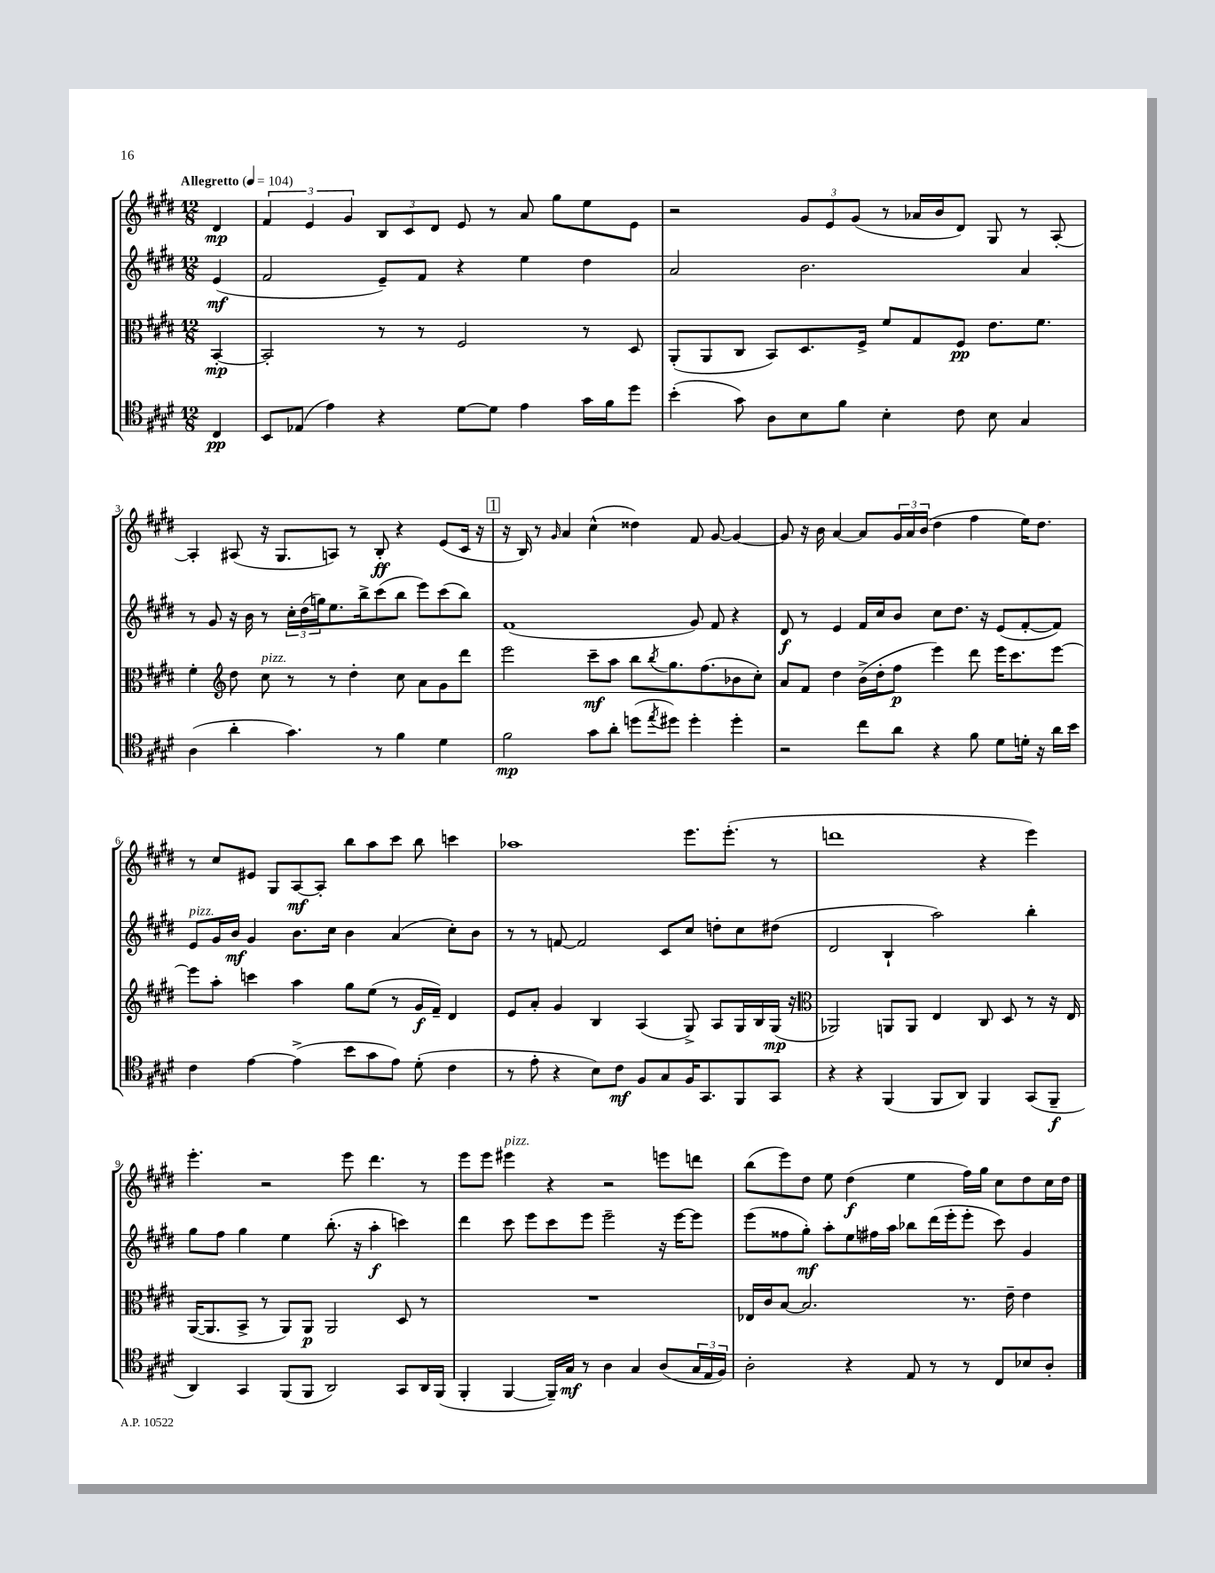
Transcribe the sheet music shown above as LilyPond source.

<<
\new StaffGroup <<
\new Staff = "s0" {
    \clef treble \key e \major \numericTimeSignature \time 12/8 \partial 4 \tempo "Allegretto" 4 = 104
    dis'4\mp |
    \tuplet 3/2 { fis'4 e'4 gis'4 } \tuplet 3/2 { b8 cis'8 dis'8 } e'8 r8 a'8 gis''8 e''8 e'8 |
    r2 \tuplet 3/2 { gis'8 e'8 gis'8( } r8 aes'16 b'16 dis'8) gis8 r8 a8~-. |
    a4-. ais8( r16 gis8. a8) r8 b8-.\ff r4 e'8( cis'16 r16 |
    \mark \markup { \box "1" } r16 b16) r8 \grace { gis'16 } a'4 cis''4-^( disis''4) fis'8 gis'8~ gis'4~ |
    gis'8 r16 b'16 a'4~ a'8 \tuplet 3/2 { gis'16 a'16 b'16( } dis''4 fis''4 e''16) dis''8. |
    r8 cis''8 eis'8 gis8 a8~\mf a8-. b''8 a''8 cis'''8 b''8 c'''4 |
    aes''1 e'''8. e'''8.-.( r8 |
    d'''1 r4 e'''4) |
    e'''4.-. r2 e'''8 dis'''4. r8 |
    e'''8 e'''8 eis'''4^\markup { \italic "pizz." } r4 r2 e'''8 d'''8 |
    b''8( e'''8) dis''8 e''8 dis''4\f( e''4 fis''16) gis''16 cis''8 dis''8 cis''16 dis''16 \bar "|." |
}
\new Staff = "s1" {
    \clef treble \key e \major \numericTimeSignature \time 12/8 \partial 4
    e'4\mf( |
    fis'2 e'8--) fis'8 r4 e''4 dis''4 |
    a'2 b'2. a'4 |
    r8 gis'8 r16 b'16 r8 \tuplet 3/2 { cis''16-. dis''16( g''16) } e''8. b''16-> cis'''8( b''8 e'''8) cis'''8( b''8) |
    \mark \markup { \box "1" } fis'1( gis'8) fis'8 r4 |
    dis'8\f r8 e'4 fis'16 cis''16 b'8 cis''8 dis''8. r16 e'8( fis'8~-. fis'8) |
    e'8^\markup { \italic "pizz." } gis'16 b'16\mf gis'4 b'8. cis''16 b'4 a'4( cis''8-.) b'8 |
    r8 r8 f'8~ f'2 cis'8 cis''8 d''8-. cis''8 dis''8( |
    dis'2 b4-! a''2) b''4-. |
    gis''8 fis''8 gis''4 e''4 b''8.-.( r16 a''4-.\f c'''4) |
    dis'''4 cis'''8 e'''8 cis'''8 e'''8 e'''2-- r16 e'''16~ e'''8 |
    e'''8( fisis''8 gis''8-.\mf) a''8-. e''8 fis''16 a''16 bes''8 dis'''16( e'''16-. e'''8-. cis'''8) gis'4 \bar "|." |
}
\new Staff = "s2" {
    \clef alto \key e \major \numericTimeSignature \time 12/8 \partial 4
    b,4~-.\mp |
    b,2-. r8 r8 fis2 r8 dis8 |
    a,8-.( a,8 cis8 b,8) dis8. fis16-> fis'8 gis8 fis8\pp e'8. fis'8. |
    fis'4-. \clef treble dis''8 cis''8^\markup { \italic "pizz." } r8 r8 dis''4-. cis''8 a'8 gis'8 dis'''8 |
    \mark \markup { \box "1" } e'''2 cis'''8--\mf a''8 b''8 \acciaccatura { b''8 } gis''8. fis''8.( bes'8 cis''8-.) |
    a'8 fis'8 dis''4 b'16->( dis''16-. fis''8\p e'''4) dis'''8 e'''16 cis'''8. e'''8~ |
    e'''8 a''8-. c'''4 a''4 gis''8 e''8( r8 gis'16\f fis'16--) dis'4 |
    e'8 a'8-. gis'4 b4 a4( gis8->) a8 gis16 b16 gis16\mp( r16 |
    \clef alto aes,2) a,8 a,8 e4 cis8 dis8 r8 r16 e16 |
    a,16~( a,8. b,8-> r8 a,8) a,8\p a,2 dis8 r8 |
    R1. |
    ees16 cis'16 b8~ b2. r8. e'16-- e'4 \bar "|." |
}
\new Staff = "s3" {
    \clef tenor \key e \major \numericTimeSignature \time 12/8 \partial 4
    cis4\pp |
    b,8 ees8( e'4) r4 dis'8~ dis'8 e'4 gis'16 fis'16 dis''8 |
    b'4-.( gis'8) a8 b8 fis'8 b4-. cis'8 b8 gis4 |
    a4( a'4-. gis'4.) r8 fis'4 dis'4 |
    \mark \markup { \box "1" } fis'2\mp gis'8 a'8-. d''8( \acciaccatura { e''8 } dis''8) dis''4-. dis''4-. |
    r2 cis''8 a'8 r4 fis'8 dis'8 d'16-. r16 a'16 b'16 |
    cis'4 e'4~ e'4->( b'8 gis'8 e'8) dis'8-.( cis'4 |
    r8 e'8-. r4 b8) cis'8\mf fis8 gis8 fis16 gis,8. fis,8 gis,8 |
    r4 r4 fis,4( fis,8 a,8) fis,4 gis,8( fis,8--\f |
    a,4) gis,4 fis,8( fis,8 a,2) gis,8 a,16 fis,16( |
    fis,4-. fis,4~ fis,16--) gis16\mf r8 a4 gis4 a8( \tuplet 3/2 { gis16 e16 fis16) } |
    a2-. r4 e8 r8 r8 cis8 bes8 a8-. \bar "|." |
}
>>
>>
